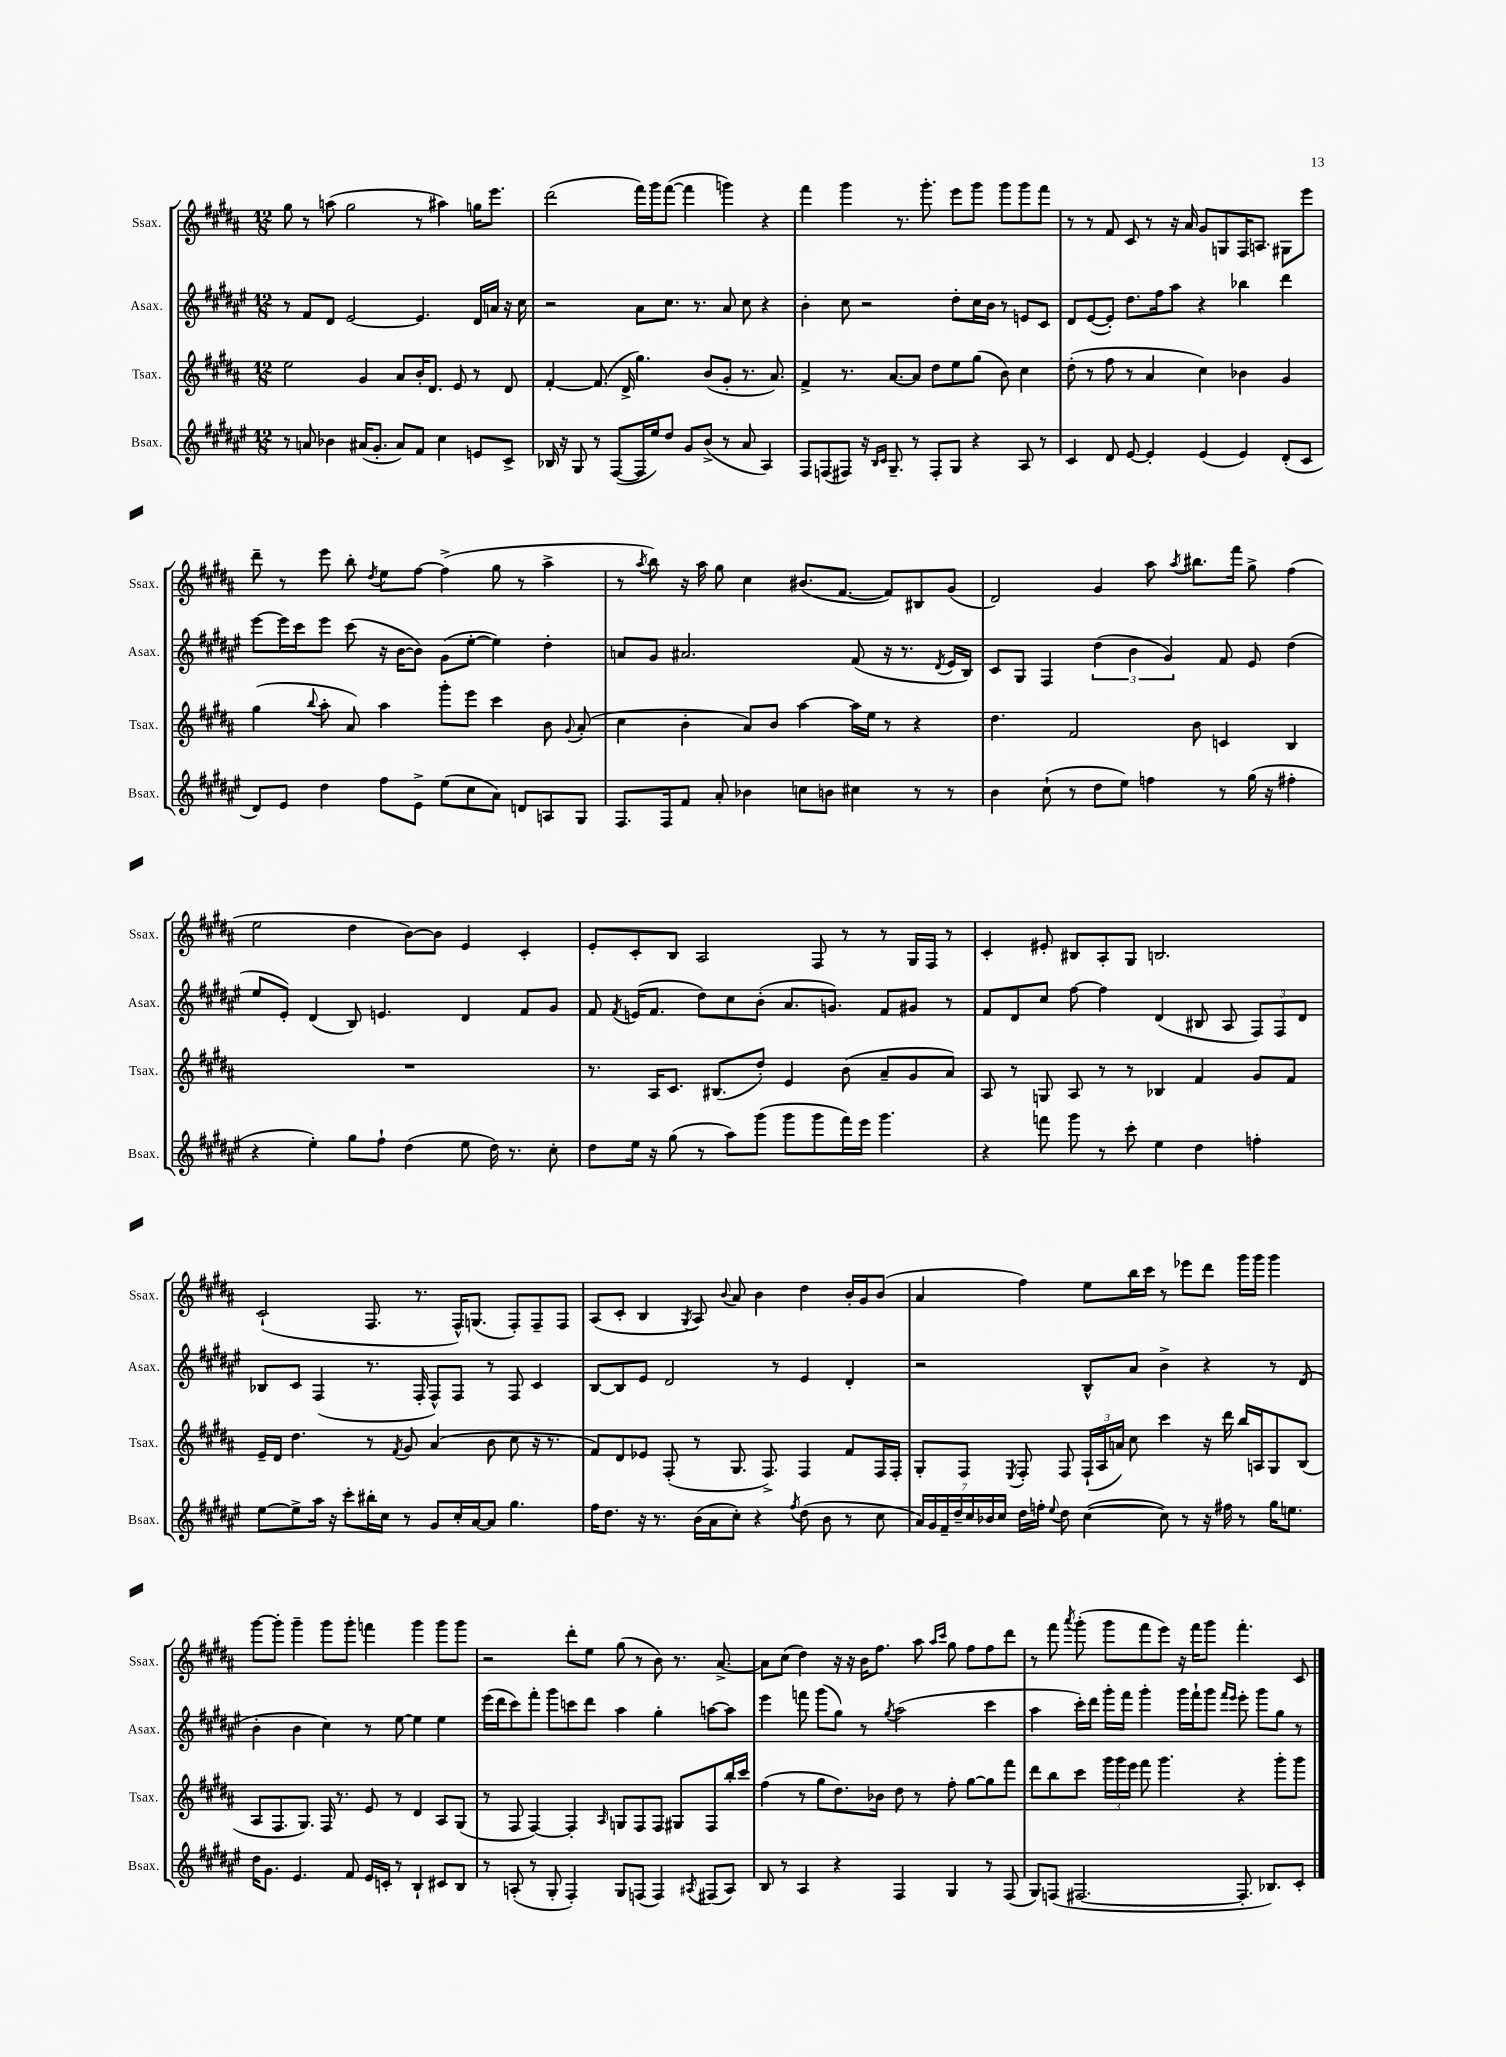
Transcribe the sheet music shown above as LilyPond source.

<<
\new StaffGroup <<
\new Staff = "s0" \with { instrumentName = "Ssax." shortInstrumentName = "Ssax." } {
    \clef treble \key b \major \numericTimeSignature \time 12/8
    \autoBeamOff gis''8 r8 a''8( gis''2 r8 ais''4) g''16[ e'''8.] |
    dis'''2( fis'''16[) gis'''16 fis'''8]~( fis'''4 g'''4) r4 |
    fis'''4 gis'''4 r8. gis'''8.-. e'''8[ gis'''8] gis'''8[ gis'''8 fis'''8] |
    r8 r8 fis'8 cis'8 r8 r16 ais'16 gis'8[ g8 fis16 a8.] gis8[ e'''8] |
    dis'''8-- r8 e'''8 b''8-. \acciaccatura { dis''8 } e''8[ fis''8]~ fis''4->( gis''8 r8 ais''4-> |
    r8 \acciaccatura { ais''8 } b''8) r16 ais''16 gis''8 cis''4 bis'8.[( fis'8.]~ fis'8[) bis8 gis'8]( |
    dis'2) gis'4 ais''8 \acciaccatura { ais''8 } bis''8.[ fis'''16] gis''8-> fis''4( |
    e''2 dis''4 b'8[~) b'8] e'4 cis'4-. |
    e'8[-. cis'8-. b8] ais2 fis8 r8 r8 gis16[ fis16] r8 |
    cis'4-. eis'8-. bis8[ ais8-. gis8] b2. |
    cis'2-!( fis8. r8. fis16[-^) g8.]( fis8[-.) fis8-- fis8] |
    ais8[( cis'8]-. b4 \acciaccatura { gis8 } ais8) \appoggiatura { b'8 } ais'8 b'4 dis''4 b'16[-. gis'16 b'8]( |
    ais'4 fis''4) e''8[ b''16 cis'''16] r8 ees'''8[ dis'''8] gis'''16[ gis'''16] gis'''4 |
    gis'''8[~ gis'''8]-. gis'''4-- gis'''8[ gis'''8]-. f'''4 gis'''4 gis'''8[ gis'''8] |
    r2 dis'''8[-. e''8] gis''8( r8 b'8) r8. ais'8.~-> |
    ais'8[ cis''8]( dis''4) r16 r16 b'16[ fis''8.] ais''8 \grace { ais''16[ cis'''16] } gis''8 fis''8[ fis''8 dis'''8] |
    r8 fis'''8 \acciaccatura { ais'''8 } gis'''8-.( gis'''8[ fis'''8 e'''8]) r16 fis'''16[ gis'''8] fis'''4.-. cis'8 \bar "|." |
}
\new Staff = "s1" \with { instrumentName = "Asax." shortInstrumentName = "Asax." } {
    \clef treble \key fis \major \numericTimeSignature \time 12/8
    \autoBeamOff r8 fis'8[ dis'8] eis'2~ eis'4. dis'16[ a'16] r16 cis''16 |
    r2 ais'8[ cis''8.] r8. ais'8 cis''8 r4 |
    b'4-. cis''8 r2 dis''8[-. cis''16 b'16] r8 e'8[ cis'8] |
    dis'8[ eis'8~( eis'8]-.) dis''8.[ fis''16 ais''8] r4 bes''4 dis'''4 |
    eis'''8[~ eis'''16 cis'''16 eis'''8] cis'''8( r16 b'16[~ b'8]) gis'8[( eis''8]~-. eis''4) dis''4-. |
    a'8[ gis'8] ais'2. fis'8( r16 r8. \acciaccatura { dis'8 } eis'16[ b16]) |
    cis'8[ gis8] fis4 \tuplet 3/2 { dis''4( b'4 gis'4) } fis'8 eis'8 dis''4( |
    eis''8[ eis'8]-.) dis'4( b8) e'4. dis'4 fis'8[ gis'8] |
    fis'8 \acciaccatura { fis'8 } e'16[( fis'8.] dis''8[) cis''8 b'8]-.( ais'8.[ g'8.]) fis'8[ gis'8] r8 |
    fis'8[ dis'8 cis''8] fis''8~ fis''4 dis'4( bis8 ais8 \tuplet 3/2 { fis8[) fis8 dis'8] } |
    bes8[ cis'8] fis4( r8. fis16-. fis8[-^) fis8] r8 fis8 cis'4 |
    b8[~ b8 eis'8] dis'2 r8 eis'4 dis'4-. |
    r2 b8[-^ ais'8] b'4-> r4 r8 dis'8( |
    b'4-. b'4 cis''4) r8 eis''8~ eis''4 eis''4 |
    eis'''16[( dis'''16 cis'''8) fis'''8]-. gis'''8[ c'''8 dis'''8] ais''4 gis''4-. a''8[~ a''8] |
    eis'''4 f'''8 gis'''8[( gis''8]) r8 \acciaccatura { gis''8 } ais''2( cis'''4 |
    ais''4 cis'''16[-.) dis'''16] gis'''16[-. fis'''16] gis'''4-. gis'''16[ fis'''16-! gis'''8] \grace { fis'''16[ eis'''16] } eis'''8-. gis'''8[ gis''8] r8 \bar "|." |
}
\new Staff = "s2" \with { instrumentName = "Tsax." shortInstrumentName = "Tsax." } {
    \clef treble \key b \major \numericTimeSignature \time 12/8
    \autoBeamOff e''2 gis'4 ais'8[ b'16-. dis'8.] e'8 r8 dis'8 |
    fis'4~-. fis'8.( dis'16-> gis''4.) b'8[( gis'8]-. r8. ais'8.) |
    fis'4-> r8. ais'8.[~ ais'8] dis''8[ e''8 gis''8]( b'8) cis''4 |
    dis''8-.( r8 fis''8 r8 ais'4 cis''4) bes'4 gis'4 |
    gis''4( \appoggiatura { b''8 } ais''8-. ais'8) ais''4 gis'''8[-. e'''8] cis'''4 b'8 \appoggiatura { gis'8 } ais'8-.( |
    cis''4 b'4-. ais'8[) b'8] ais''4~ ais''16[ e''16] r8 r4 |
    dis''4. fis'2 b'8 c'4 b4 |
    R1. |
    r8. ais16[ cis'8.] bis8.[( dis''8]-.) e'4 b'8( ais'8[-- gis'8 ais'8]) |
    ais8 r8 g8 ais8 r8 r8 bes4 fis'4 gis'8[ fis'8] |
    e'16[-- dis'16] dis''4. r8 \acciaccatura { fis'8 } gis'8 ais'4( b'8 cis''8 r16 r8. |
    fis'8[) dis'8 ees'8] fis8-.( r8 gis8. fis8.->) fis4 fis'8[ fis16 fis16]-. |
    gis8[-. fis8] \acciaccatura { e8 } fis8-. fis8 \tuplet 3/2 { fis16[-!( ais16 a'16]) } cis''8 cis'''4 r16 dis'''16 b''16[ a16 gis8 b8]( |
    ais8[ fis8. gis8.]) fis16 r8. e'8 r8 dis'4 ais8[ gis8]( |
    r8 fis8 fis4~) fis4-. \grace { ais16 } g8[ fis8 fis8] gis8[ fis8 b''16-. cis'''16] |
    fis''4( r8 gis''8[ dis''8.) bes'16] dis''8 r8 fis''8-. gis''8[~ gis''8 fis'''8] |
    dis'''8[ b''8 cis'''8] \tuplet 3/2 { gis'''16[ gis'''16 e'''16] } fis'''8 gis'''4. r4 gis'''8[-. gis'''8] \bar "|." |
}
\new Staff = "s3" \with { instrumentName = "Bsax." shortInstrumentName = "Bsax." } {
    \clef treble \key fis \major \numericTimeSignature \time 12/8
    \autoBeamOff r8 a'8 bes'4 ais'16[( gis'8.]-. ais'8[) fis'8] cis''4 e'8[ cis'8]-> |
    bes16 r16 gis8 r8 fis8[~( fis16 eis''16) dis''8] gis'8[ b'8]->( r8 ais'8 ais4) |
    fis8[ f8( fis8]) r16 \grace { b16[ cis'16] } gis8.-- r8 fis8[-. gis8] r4 ais8 r8 |
    cis'4 dis'8 eis'8~ eis'4-. eis'4( eis'4) dis'8[-.( cis'8] |
    dis'8[) eis'8] dis''4 fis''8[ eis'8]-> eis''8[( cis''8 ais'8]) d'8[ a8 gis8] |
    fis8.[ fis16 fis'8] ais'8-. bes'4 c''8[ b'8] cis''4 r8 r8 |
    b'4 cis''8-!( r8 dis''8[ eis''8]) f''4 r8 gis''16( r16 fis''4-. |
    r4 eis''4-.) gis''8[ fis''8]-! dis''4( eis''8 dis''16) r8. cis''8-. |
    dis''8[ eis''16] r16 gis''8( r8 ais''8[) gis'''8]( gis'''8[ gis'''8 fis'''16) eis'''16] gis'''4. |
    r4 f'''8 gis'''8 r8 cis'''8-. eis''4 dis''4 f''4-. |
    eis''8[~ eis''8-> ais''16] r16 cis'''8[-. bis''16-. cis''16] r8 gis'8[ cis''16-. ais'16~ ais'8] gis''4. |
    fis''16[ dis''8.] r16 r8. b'16[( ais'16 cis''8]-.) r4 \acciaccatura { fis''8 } dis''8( b'8 r8 cis''8 |
    \tuplet 7/4 { ais'16[) gis'16 fis'16-- dis''16-- cis''16 bes'16 cis''16] } dis''16[ f''16]-. \appoggiatura { eis''8 } dis''8 cis''4~( cis''8) r8 r16 fis''16 r8 gis''16[ e''8.] |
    dis''16[ gis'8.] eis'4. fis'8 eis'16[ c'16]-. r8 b4-! cis'8[ b8] |
    r8 a8-.( r8 gis8-. fis4-.) gis8[ f8]( f4) \acciaccatura { ais8 } fis8[( ais8]) |
    b8 r8 ais4 r4 fis4 gis4 r8 fis8( |
    gis8[) f8]( fis2.~ fis8.-. bes8.[) cis'8]-. \bar "|." |
}
>>
>>
\layout { \context { \Score \remove "Bar_number_engraver" } }
